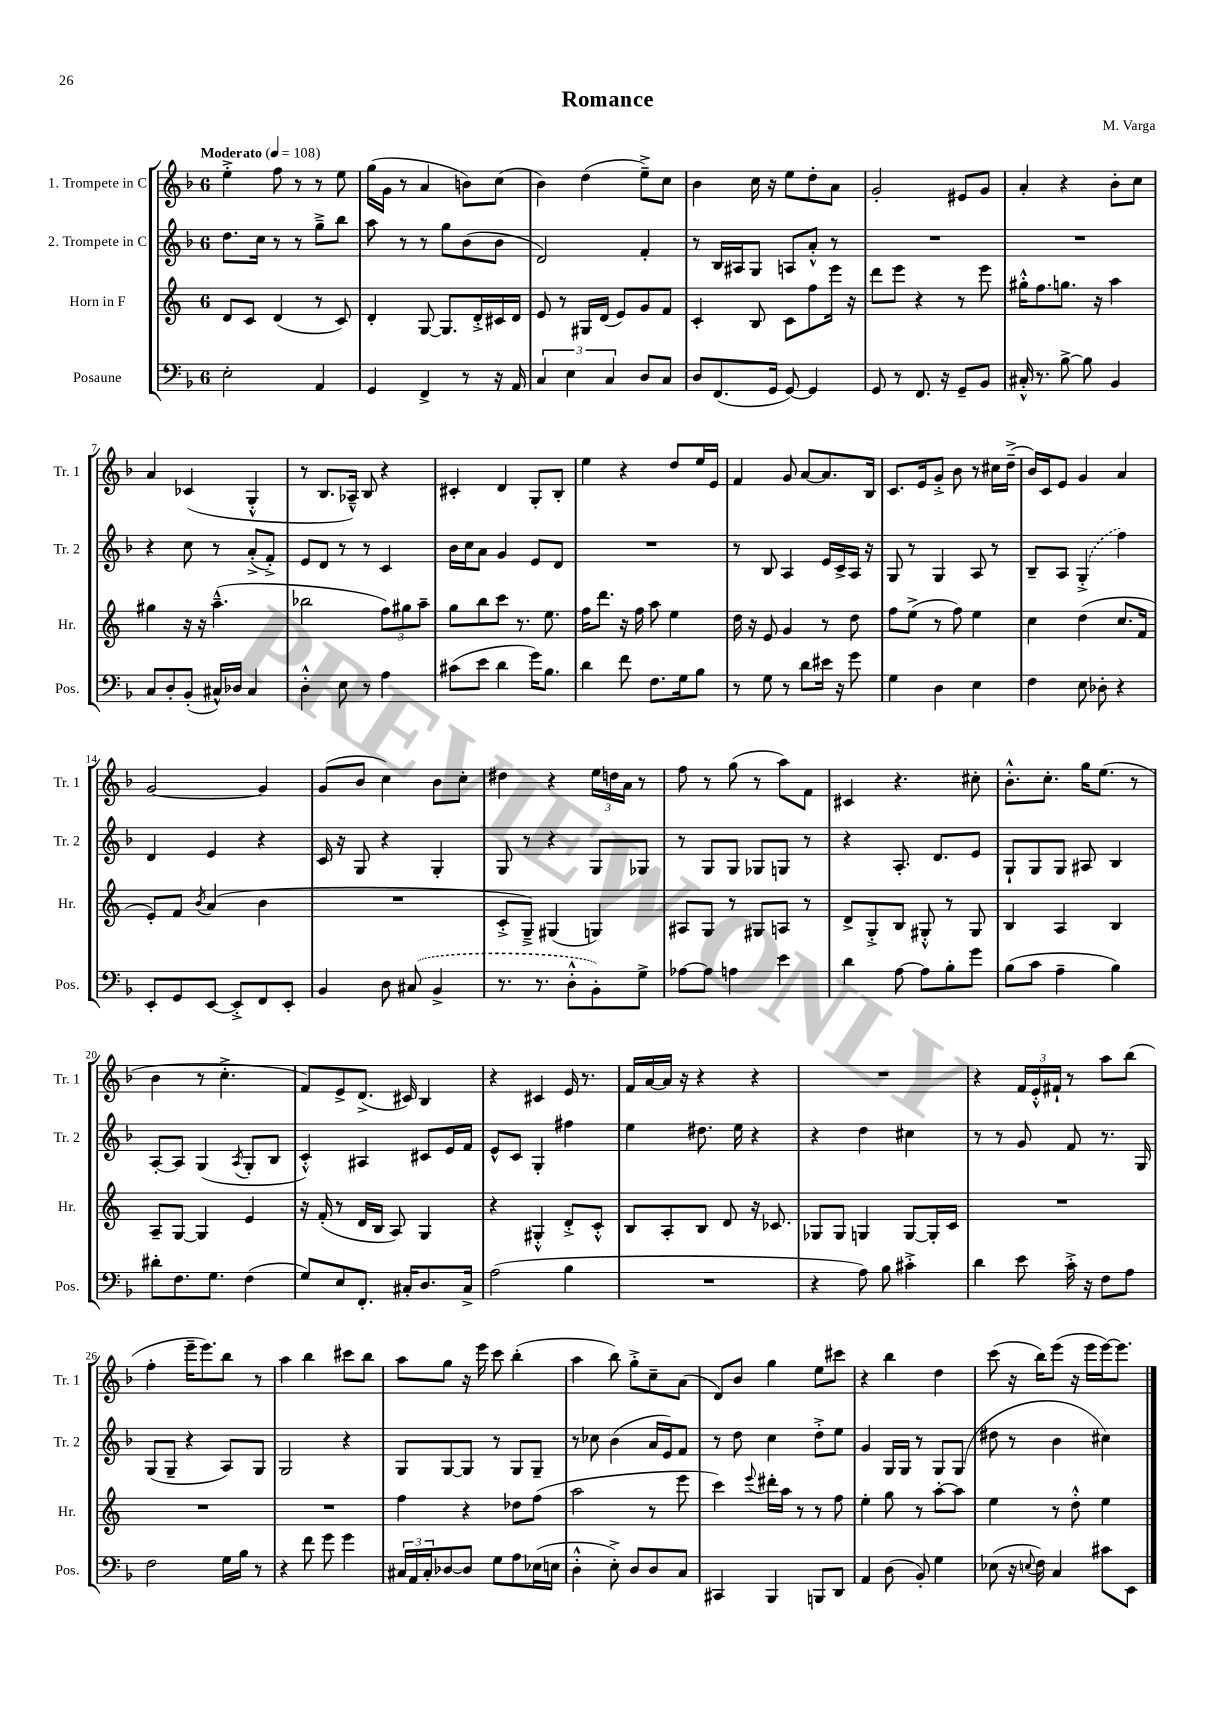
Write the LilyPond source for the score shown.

\header { title = "Romance" composer = "M. Varga" }
<<
\new StaffGroup <<
\new Staff = "s0" \with { instrumentName = "1. Trompete in C" shortInstrumentName = "Tr. 1" } {
    \clef treble \key f \major \once \override Staff.TimeSignature.style = #'single-digit \time 6/8 \tempo "Moderato" 4 = 108
    e''4-.-> f''8 r8 r8 e''8 |
    g''16( g'16 r8 a'4 b'8) c''8( |
    bes'4) d''4( e''8--->) c''8 |
    bes'4 c''16 r16 e''8 d''8-. a'8 |
    g'2-. eis'8 g'8 |
    a'4-. r4 bes'8-. c''8 |
    a'4 ces'4( g4-.-^ |
    r8 bes8. aes16---^) bes8 r4 |
    cis'4-. d'4 g8-. bes8-. |
    e''4 r4 d''8 e''16 e'16 |
    f'4 g'8 a'8~ a'8. bes16 |
    c'8. e'16 g'8-.-> bes'8 r8 cis''16 d''16--->( |
    bes'16) c'16 e'8 g'4 a'4 |
    g'2~ g'4 |
    g'8( bes'8 c''4) bes'8 c''8-. |
    dis''4 r4 \tuplet 3/2 { e''16 d''16 a'16 } r8 |
    f''8 r8 g''8( r8 a''8) f'8 |
    cis'4 r4. cis''8-. |
    bes'8.-.-^ c''8.-. g''16 e''8.( r8 |
    bes'4 r8 c''4.-.-> |
    f'8) e'8-> d'8.->( cis'16) bes4 |
    r4 cis'4 e'16 r8. |
    f'16 a'16~ a'16 r16 r4 r4 |
    R2. |
    r4 \tuplet 3/2 { f'16 e'16-.-^ fis'16-! } r8 a''8 bes''8( |
    f''4-. e'''16-- e'''8.) bes''8 r8 |
    a''4 bes''4 cis'''8 bes''8 |
    a''8 g''8 r16 e'''16 c'''8 bes''4-.( |
    a''4 bes''8) g''8-.-> c''8-- a'8( |
    d'8) bes'8 g''4 e''8 cis'''8 |
    r4 bes''4 d''4 |
    c'''8( r16 bes''16) e'''8( r16 e'''16 e'''16~) e'''8. \bar "|." |
}
\new Staff = "s1" \with { instrumentName = "2. Trompete in C" shortInstrumentName = "Tr. 2" } {
    \clef treble \key f \major \once \override Staff.TimeSignature.style = #'single-digit \time 6/8
    d''8. c''16 r8 r8 g''8---> bes''8 |
    a''8 r8 r8 g''8 bes'8( bes'8 |
    d'2) f'4-. |
    r8 bes16 ais16 g8 a8 a'8-.-^ r8 |
    R2. |
    R2. |
    r4 c''8 r8 a'8-.->( f'8-.->) |
    e'8 d'8 r8 r8 c'4 |
    bes'16 c''16 a'8 g'4 e'8 d'8 |
    R2. |
    r8 bes8 a4 e'16 c'16-> a16 r16 |
    g8 r8 g4 a8 r8 |
    bes8-- a8 \once \slurDashed g4-.->( f''4) |
    d'4 e'4 r4 |
    c'16 r16 g8 r4 g4-. |
    g8 r8 r4 g8 ges8 |
    r8 g8 g8 ges8 g8 r8 |
    r4 a8.-. d'8. e'8 |
    g8-! g8 g8 ais8 bes4 |
    a8~-. a8 g4( \acciaccatura { a8 } g8-. bes8 |
    c'4-.-^) ais4 cis'8 e'16 f'16 |
    e'8-^ c'8 g4-. fis''4 |
    e''4 dis''8. e''16 r4 |
    r4 d''4 cis''4 |
    r8 r8 g'8 f'8 r8. g16 |
    g8( g8-- r4 a8) g8 |
    g2 r4 |
    g8 g8~ g8 r8 g8 g8-- |
    r8 ces''8 bes'4( a'16 e'16) f'8 |
    r8 d''8 c''4 d''8-.-> e''8 |
    g'4 g16 g16 r8 g8 g8( |
    dis''8 r8 bes'4 cis''4) \bar "|." |
}
\new Staff = "s2" \with { instrumentName = "Horn in F" shortInstrumentName = "Hr." } {
    \clef treble \key c \major \once \override Staff.TimeSignature.style = #'single-digit \time 6/8
    d'8 c'8 d'4( r8 c'8) |
    d'4-. g8~ g8. d'16-.-> cis'16 d'16 |
    e'8 r8 gis16 d'16( e'8) g'8 f'8 |
    c'4-. b8 c'8 f''8 e'''16 r16 |
    d'''8 e'''8 r4 r8 e'''8 |
    gis''16-.-^ f''8. g''8. r16 a''4 |
    gis''4 r16 r16 a''4.---^( |
    bes''2 \tuplet 3/2 { f''8) gis''8 a''8-- } |
    g''8 b''8 c'''8 r8. e''8. |
    f''16 d'''8. r16 f''16 a''8 e''4 |
    d''16 r16 e'8 g'4 r8 d''8 |
    f''8 e''8->( r8 f''8) e''4 |
    c''4 d''4( c''8. f'16 |
    e'8-.) f'8 \acciaccatura { b'8 } a'4( b'4 |
    R2. |
    c'8-.-> g8--->) gis4( g4) |
    ais8 g8 r8 gis8 a8 r8 |
    d'8-> g8-.-> b8 gis8-.-^ r8 gis8 |
    b4 a4 b4 |
    a8-- g8~ g4 e'4 |
    r16 f'16-.( r8 d'16 b16 a8) g4 |
    r4 gis4-.-^ d'8-.-> c'8-.-^ |
    b8 a8-. b8 d'8 r16 ces'8. |
    ges8 ges8 g4 g8~ g16-. c'16 |
    R2. |
    R2. |
    R2. |
    f''4 r4 des''8 f''8( |
    a''2 r8 e'''8 |
    c'''4) \appoggiatura { e'''8 } dis'''16-. a''16 r8 r8 f''8 |
    e''4-. g''8 r8 a''8~-. a''8 |
    e''4 r8 d''8-.-^ e''4 \bar "|." |
}
\new Staff = "s3" \with { instrumentName = "Posaune" shortInstrumentName = "Pos." } {
    \clef bass \key f \major \once \override Staff.TimeSignature.style = #'single-digit \time 6/8
    e2-. a,4 |
    g,4 f,4-> r8 r16 a,16 |
    \tuplet 3/2 { c4 e4 c4 } d8 c8 |
    d8 f,8.( g,16 g,8~) g,4 |
    g,8 r8 f,8. r16 g,8-- bes,8 |
    cis16-.-^ r8. bes8~-> bes8 bes,4 |
    c8 d8-. bes,8-.( cis16-^) des16 cis4 |
    d4-.-^ e8 r8 a4 |
    cis'8( e'8 d'4 g'16) bes8. |
    d'4 f'8 f8. g16 bes8 |
    r8 g8 r8 d'8 eis'16 r16 g'8 |
    g4 d4 e4 |
    f4 e8 des8-. r4 |
    e,8-. g,8 e,8~ e,8-.-> f,8 e,8-. |
    bes,4 d8 \once \slurDashed cis8( bes,4-> |
    r8. r8. d8-.-^ bes,8-.) g8-> |
    aes8~ aes8 a4 e'4 |
    d'4 a8~ a8 bes8-. g'8 |
    bes8( c'8 a4-- bes4) |
    dis'8-. f8. g8. f4( |
    g8) e8 f,8.-. cis16-. d8. cis16-> |
    a2( bes4 |
    R2. |
    r4 a8) bes8 cis'4-.-> |
    d'4 e'8 c'16-.-> r16 f8 a8 |
    f2 g16 bes16 r8 |
    r4 f'8 g'8 g'4 |
    \tuplet 3/2 { cis16 a,16 cis16-. } des8~ des8 g8 a8 ees16( e16 |
    d4-.-^ e8-.->) d8 d8 c8 |
    cis,4 bes,,4 b,,8 d,8 |
    a,4 d8( bes,8-.) g4 |
    ees8( r16 \appoggiatura { e8 } f16) c4 cis'8 e,8 \bar "|." |
}
>>
>>
